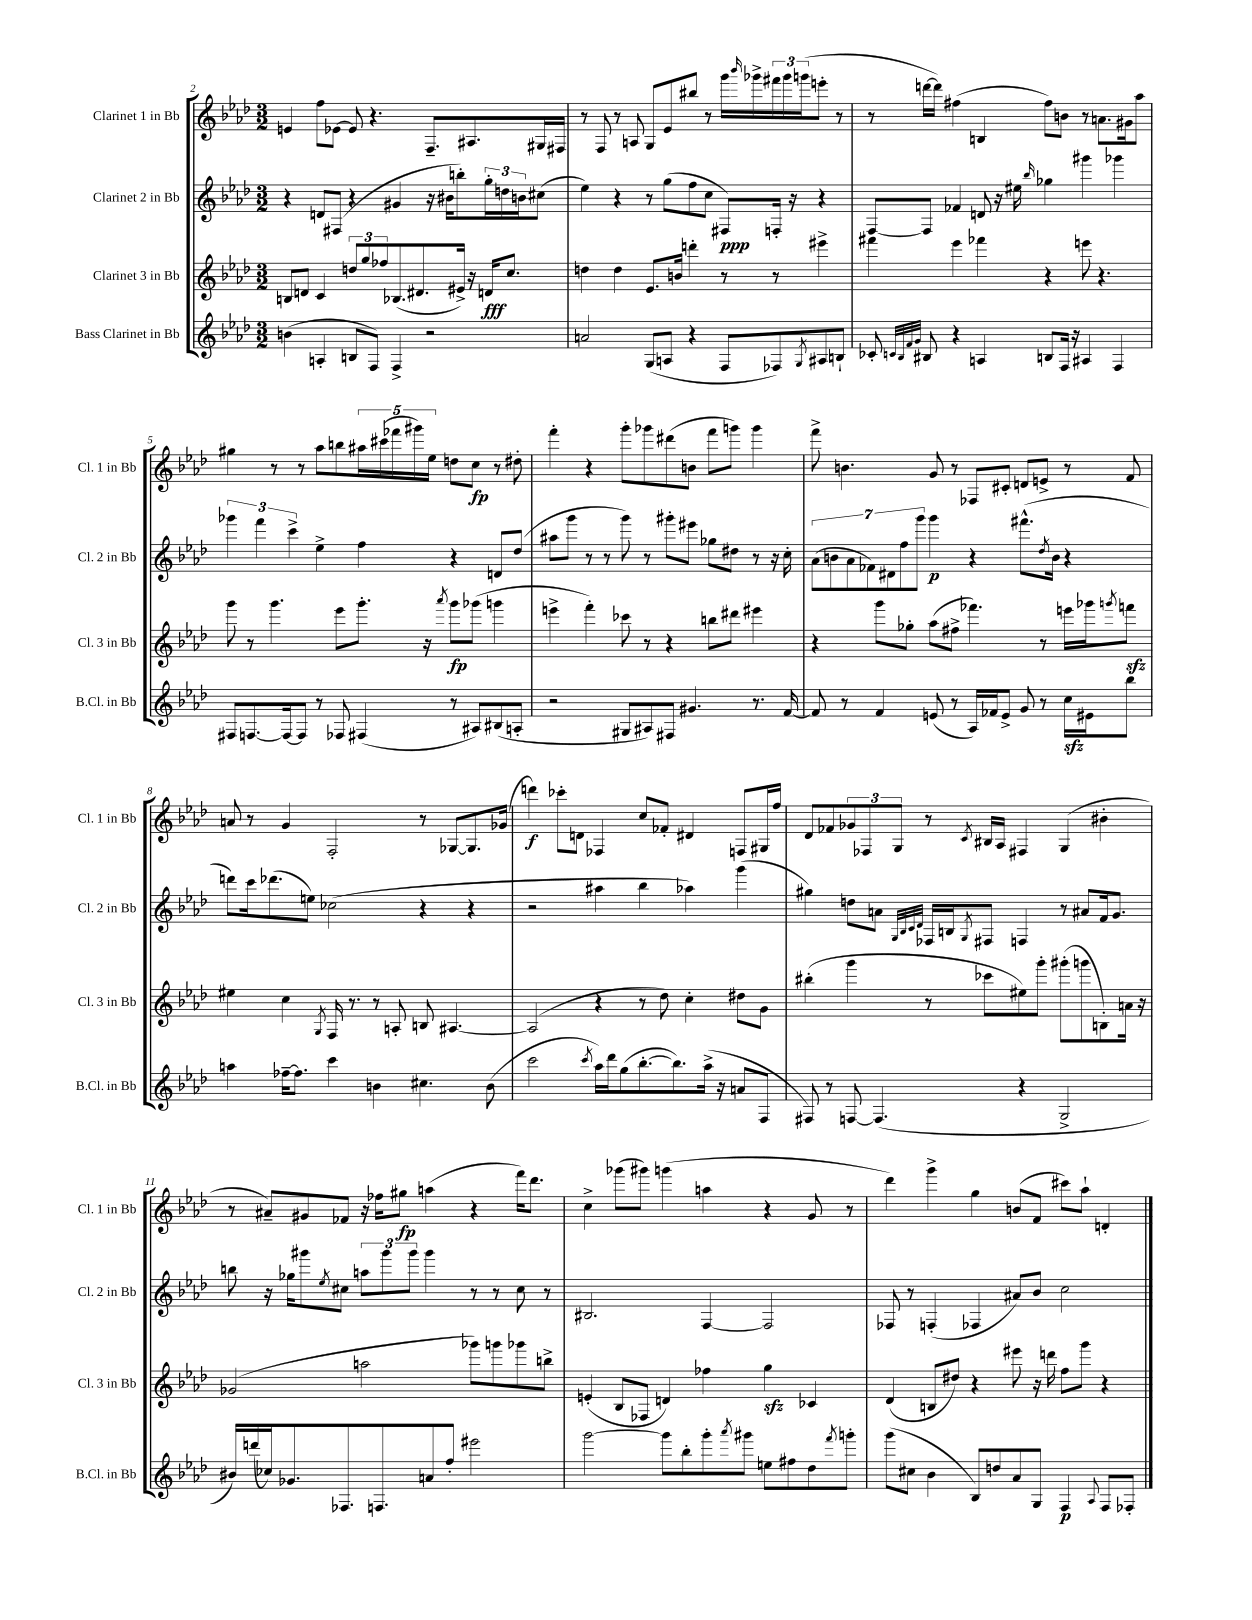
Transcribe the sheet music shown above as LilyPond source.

<<
\new StaffGroup <<
\new Staff = "s0" \with { instrumentName = "Clarinet 1 in Bb" shortInstrumentName = "Cl. 1 in Bb" } {
    \clef treble \key aes \major \numericTimeSignature \time 3/2
    e'4 f''8 ees'8~ ees'8 r4. f8.-- ais8. gis16 fis16 |
    r8 f8 r8 a8 g8 ees'8 bis''8 r8 g'''16 \grace { bes'''16 } ges'''16-> \tuplet 3/2 { fis'''16 ges'''16 g'''16( } e'''8-. r8 |
    r8 d'''16~ d'''16) fis''4( b4 fis''8) b'8 r8 a'8. gis'16 aes''8 |
    gis''4 r8 r8 aes''8 b''8 \tuplet 5/4 { ais''16 cis'''16( fes'''16 gis'''16) ees''16 } d''8 c''8\fp r8 dis''8-. |
    f'''4-. r4 g'''8-. ges'''8 dis'''8( b'8 f'''8 g'''8) g'''4 |
    f'''8-> b'4. g'8 r8 fes8 cis'8-. d'8 e'8-> r8 f'8 |
    a'8 r8 g'4 f2-. r8 ges8~ ges8. ges'16( |
    d'''4\f) ces'''8-. d'8 fes4 c''8 fes'8-. dis'4 f8 gis16 f''16 |
    des'8 fes'8 \tuplet 3/2 { ges'8 fes8 g8 } r8 \acciaccatura { c'8 } bis16 aes16 fis4 g4( bis'4-. |
    r8 ais'8--) gis'8 fes'8 r16 fes''16 gis''8\fp a''4( r4 f'''16) des'''8. |
    c''4-> ges'''8( gis'''8) g'''4( a''4 r4 g'8 r8 |
    des'''4) g'''4-> g''4 b'8( f'8 cis'''8) aes''8-! d'4-. \bar "|." |
}
\new Staff = "s1" \with { instrumentName = "Clarinet 2 in Bb" shortInstrumentName = "Cl. 2 in Bb" } {
    \clef treble \key aes \major \numericTimeSignature \time 3/2
    r4 d'8 fis8( r4 gis'4 r16 bis'16 b''8-.) \tuplet 3/2 { g''16-. d''16 b'16 } cis''8( |
    ees''4) r4 r8 g''8( f''8 c''8 fis8\ppp) f16-. r16 r4 |
    f8~ f8 fes'4 d'8 r16 eis''16 \grace { bes''16 } ges''4 gis'''4 ges'''4 |
    \tuplet 3/2 { ges'''4 f'''4 c'''4-> } ees''4-> f''4 r4 d'8 des''8( |
    ais''8 g'''8 r8 r8 g'''8) r8 gis'''8-. eis'''8 ges''8 dis''8 r8 r16 c''16-. |
    \tuplet 7/4 { aes'8( b'8 aes'8 fes'8) dis'8 f''8 g'''8 } g'''4\p r4 fis'''8.-^( \acciaccatura { des''8 } b'16 r4 |
    d'''8) c'''16 des'''8.( e''8) ces''2( r4 r4 |
    r2 ais''4 bes''4 aes''4) g'''4( |
    gis''4) d''8 a'8 \grace { g32 bes32 c'32 des'32 } fes16 b16 \acciaccatura { g8 } fis8 f4 r8 ais'8 f'16 g'8. |
    b''8 r16 ges''16 gis'''8 \acciaccatura { ees''8 } cis''8 \tuplet 3/2 { a''8 gis'''8 gis'''8 } gis'''4 r8 r8 cis''8 r8 |
    bis2. f4~ f2 |
    fes8 r8 f4-.( fes4 ais'8) bes'8 c''2 \bar "|." |
}
\new Staff = "s2" \with { instrumentName = "Clarinet 3 in Bb" shortInstrumentName = "Cl. 3 in Bb" } {
    \clef treble \key aes \major \numericTimeSignature \time 3/2
    b8 d'8 c'4 \tuplet 3/2 { d''8 g''8 fes''8 } bes8.( dis'8. eis'16->) r16 d'16\fff c''8. |
    d''4 d''4 ees'8. b'16 d'''4-. r8 r8 eis'''4-> |
    fis'''4 ees'''4 fes'''4 r4 e'''8 r4. |
    g'''8 r8 g'''4. ees'''8 g'''8.-. r16 \acciaccatura { aes'''8 } g'''8\fp ges'''8( g'''4 |
    e'''4-> f'''4-.) ces'''8 r8 r4 b''8 dis'''8 eis'''4 |
    r4 g'''8 ges''8-. aes''8( fis''8-> fes'''4.) r8 e'''16 ges'''16 \acciaccatura { g'''8 } f'''8\sfz |
    eis''4 c''4 \acciaccatura { g8 } f16 r8. r8 a8-. b8 ais4.~ |
    ais2( r4 r8 des''8) c''4-. dis''8 g'8 |
    bis''4-.( g'''4 r8 ces'''8 eis''8) g'''8-. gis'''8-.( g'''8 b8-.) a'16 r16 |
    ges'2( a''2 ges'''8) g'''8 ges'''8 b''8-> |
    e'4-.( bes8 fes8 d'4) fes''4 g''4\sfz ces'4 |
    des'4( b8 dis''8) r4 eis'''8 r16 d'''16 f''8 g'''8 r4 \bar "|." |
}
\new Staff = "s3" \with { instrumentName = "Bass Clarinet in Bb" shortInstrumentName = "B.Cl. in Bb" } {
    \clef treble \key aes \major \numericTimeSignature \time 3/2
    b'4( a4-. b8 f8) f4-> r2 |
    a'2 g8( a8 r4 f8 fes8) \acciaccatura { g8 } ais8 b8-! |
    ces'8-. \grace { c'32 bes32 f'32 g'32 } bis8 r4 a4 b8 f16 r16 ais4 f4 |
    fis8 f8.~ f16~ f8 r8 fes8 fis4( r8 ais8) bis8( a8-. |
    r2 gis8 ais8) fis8 gis'4. r8. f'16~ |
    f'8 r8 f'4 e'8( r8 aes16) fes'16 e'8-> g'8 r8 c''16\sfz eis'16 bes''8 |
    a''4 fes''16~-- fes''8. c'''4 b'4 cis''4. b'8( |
    c'''2 \acciaccatura { c'''8 } aes''16) des'''16 g''8( bes''8.~-. bes''8.) aes''16->( r16 a'8 f8 |
    fis8) r8 f8~ f4.( r4 g2-> |
    bis'16) d'''16( ces''16) ges'8. fes8. f8. a'8 f''8-. eis'''2 |
    g'''2~ g'''8 bes''8-. g'''8-. \acciaccatura { aes'''8 } gis'''8 e''8 fis''8 des''8 \acciaccatura { f'''8 } g'''8-. |
    g'''8( cis''8 bes'4 bes8) d''8 aes'8 g8 f4\p \appoggiatura { aes8 } f8 fes8-. \bar "|." |
}
>>
>>
\layout { \context { \Score currentBarNumber = #2 } }
